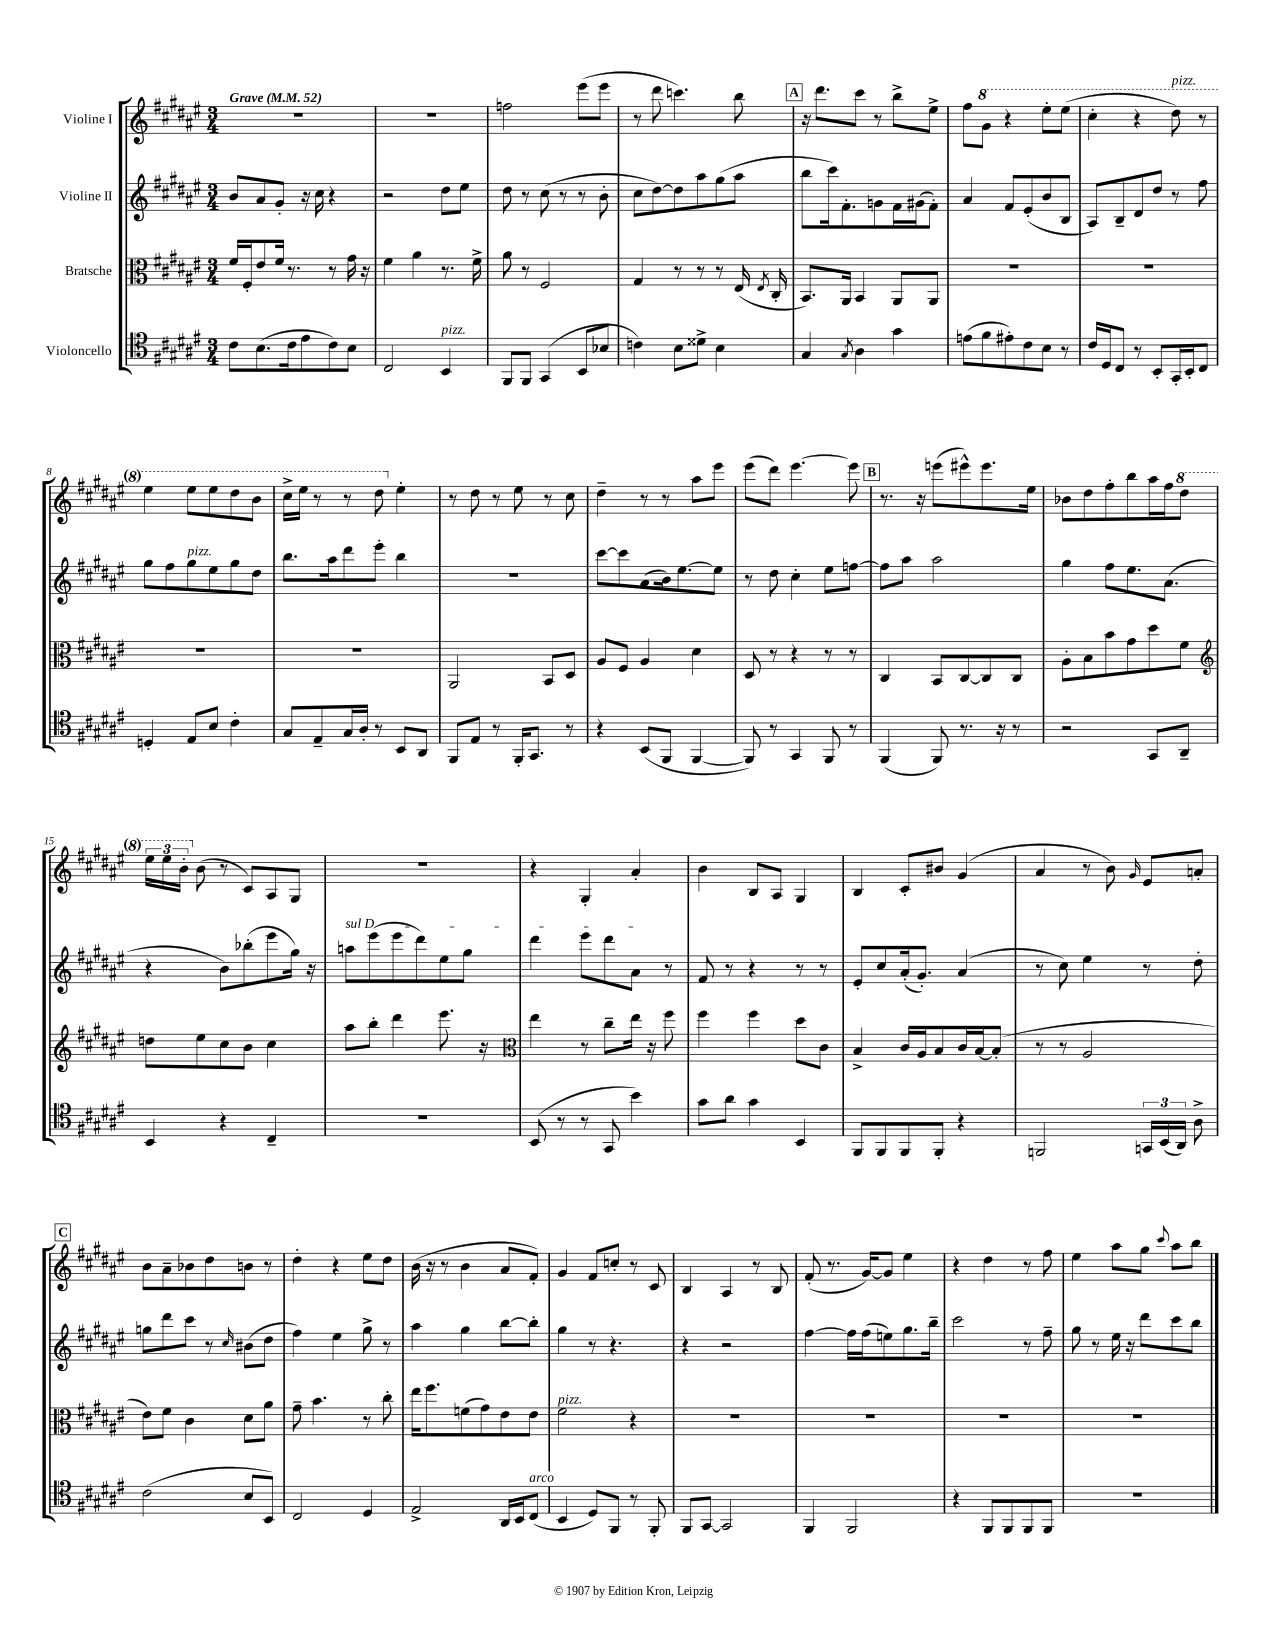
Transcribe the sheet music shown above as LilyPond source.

<<
\new StaffGroup <<
\new Staff = "s0" \with { instrumentName = "Violine I" } {
    \clef treble \key fis \major \numericTimeSignature \time 3/4 \tempo "Grave" 4 = 52
    \autoBeamOff R2. |
    R2. |
    f''2 eis'''8[( eis'''8] |
    r8 dis'''8 c'''4.) b''8 |
    \mark \markup { \box "A" } r16 dis'''8.[ cis'''8] r8 b''8[-> eis''8]-> |
    fis''8[ \ottava #1 gis''8] r4 eis'''8[-. eis'''8]( |
    cis'''4-. r4 dis'''8^\markup { \italic "pizz." }) r8 |
    eis'''4 eis'''8[ eis'''8 dis'''8 b''8] |
    cis'''16[-> eis'''16] r8 r8 dis'''8 \ottava #0 eis''4-. |
    r8 dis''8 r8 eis''8 r8 cis''8 |
    dis''4-- r8 r8 ais''8[ eis'''8] |
    eis'''8[( dis'''8]) eis'''4.~ eis'''8 |
    \mark \markup { \box "B" } r8. r16 e'''8[( eis'''8-^) eis'''8. eis''16] |
    bes'8[ dis''8 fis''8-. b''8 ais''16 fis''16 \ottava #1 dis'''8] |
    \tuplet 3/2 { eis'''16[ eis'''16 b''16]-. \ottava #0 } b'8( r8 cis'8[) ais8 gis8] |
    R2. |
    r4 gis4-. ais'4-. |
    b'4 b8[ ais8] gis4 |
    b4 cis'8[-. bis'8] gis'4( |
    ais'4 r8 b'8) \grace { gis'16 } eis'8[ a'8]-. |
    \mark \markup { \box "C" } b'8[ ais'8-- bes'8 dis''8 b'8] r8 |
    dis''4-. r4 eis''8[ dis''8] |
    b'16( r16 r8 b'4 ais'8[ fis'8]-.) |
    gis'4 fis'8[ c''8]-. r8 cis'8 |
    b4 ais4 r8 b8 |
    fis'8-.( r8. gis'16[~) gis'8] eis''4 |
    r4 dis''4 r8 fis''8 |
    eis''4 ais''8[ gis''8] \appoggiatura { cis'''8 } ais''8[ b''8] \bar "|." |
}
\new Staff = "s1" \with { instrumentName = "Violine II" } {
    \clef treble \key fis \major \numericTimeSignature \time 3/4
    \autoBeamOff b'8[ ais'8 gis'8]-. r16 cis''16 r4 |
    r2 dis''8[ eis''8] |
    dis''8 r8 cis''8( r8 r8 b'8-. |
    cis''8[ dis''8~) dis''8 ais''8 gis''8( ais''8] |
    \mark \markup { \box "A" } b''8[ cis'''16) fis'8.-. g'8 fis'16 gis'16( fis'8]-.) |
    ais'4 fis'8[ eis'8-.( b'8 b8] |
    ais8[) b8-- dis'8 dis''8] r8 fis''8 |
    gis''8[ fis''8 gis''8^\markup { \italic "pizz." } eis''8 gis''8 dis''8] |
    b''8.[ ais''16 dis'''8 eis'''8]-. b''4 |
    R2. |
    cis'''8[~ cis'''8 ais'8( b'16) eis''8.~ eis''8] |
    r8 dis''8 cis''4-. eis''8[ f''8]~ |
    \mark \markup { \box "B" } f''8[ ais''8] ais''2 |
    gis''4 fis''8[ eis''8. ais'8.]( |
    r4 b'8[) bes''8-.( eis'''8 gis''16]) r16 |
    \once \override TextSpanner.bound-details.left.text = \markup { \italic "sul D" } a''8[\startTextSpan eis'''8( eis'''8 dis'''8) eis''8 gis''8] |
    dis'''4 eis'''8[ dis'''8 ais'8]\stopTextSpan r8 |
    fis'8 r8 r4 r8 r8 |
    eis'8[-. cis''8 ais'16-.( gis'8.]-.) ais'4( |
    r8 cis''8) eis''4 r8 dis''8-. |
    \mark \markup { \box "C" } g''8[ dis'''8 cis'''8] r8 \grace { cis''16 } bis'8[( dis''8] |
    fis''4) eis''4 gis''8-> r8 |
    ais''4 gis''4 b''8[~ b''8]-. |
    gis''4 r8 r4. |
    r4 r2 |
    fis''4~ fis''16[ fis''16( e''8) gis''8. b''16]-- |
    cis'''2 r8 fis''8-- |
    gis''8 r8 eis''16 r16 dis'''8[ cis'''8 b''8] \bar "|." |
}
\new Staff = "s2" \with { instrumentName = "Bratsche" } {
    \clef alto \key fis \major \numericTimeSignature \time 3/4
    \autoBeamOff fis'16[ fis16-. eis'8 fis'16] r8. r8 gis'16 r16 |
    fis'4 ais'4 r8. fis'16-> |
    ais'8 r8 fis2 |
    gis4 r8 r8 r8 eis16( \acciaccatura { eis8 } cis16-. |
    \mark \markup { \box "A" } b,8.[) ais,16] b,4 ais,8[ ais,8] |
    R2. |
    R2. |
    R2. |
    R2. |
    ais,2 b,8[ dis8] |
    ais8[ fis8] ais4 dis'4 |
    dis8 r8 r4 r8 r8 |
    \mark \markup { \box "B" } cis4 b,8[ cis8~ cis8 cis8] |
    ais8[-. b8 b'8 gis'8 dis''8 fis'8] |
    \clef treble d''8[ eis''8 cis''8 b'8] cis''4 |
    ais''8[ b''8]-. dis'''4 eis'''8. r16 |
    \clef alto eis''4 r8 cis''8[-- eis''16] r16 fis''8 |
    fis''4 fis''4 dis''8[ cis'8] |
    b4-> cis'16[ ais16 b8 cis'16 b16~ b8]-.( |
    r8 r8 ais2 |
    \mark \markup { \box "C" } eis'8[) fis'8] cis'4 dis'8[ ais'8] |
    gis'8-- b'4. r8 cis''8-. |
    eis''16[ fis''8. f'8( gis'8) eis'8 eis'8] |
    fis'2^\markup { \italic "pizz." } r4 |
    R2. |
    R2. |
    R2. |
    R2. \bar "|." |
}
\new Staff = "s3" \with { instrumentName = "Violoncello" } {
    \clef tenor \key fis \major \numericTimeSignature \time 3/4
    \autoBeamOff cis'8[ b8.( cis'16 eis'8 cis'8) b8] |
    cis2 b,4^\markup { \italic "pizz." } |
    fis,8[ fis,8] gis,4( b,8[ bes8] |
    c'4) b8[ disis'8]-> b4 |
    \mark \markup { \box "A" } gis4 \acciaccatura { gis8 } ais4 gis'4 |
    e'8[( fis'8 eis'8-.) cis'8 b8] r8 |
    cis'16[ dis16 cis8] r8 b,8[-. gis,16-. b,16-. cis8] |
    d4-. eis8[ b8] cis'4-. |
    gis8[ eis8-- gis16 ais16]-. r8 b,8[ ais,8] |
    fis,8[ eis8] r8 fis,16[-. gis,8.] r8 |
    r4 b,8[( fis,8] fis,4~ |
    fis,8) r8 gis,4 fis,8 r8 |
    \mark \markup { \box "B" } fis,4( fis,8) r8. r16 r8 |
    r2 gis,8[ ais,8]-- |
    b,4 r4 cis4-- |
    R2. |
    b,8( r8 r8 gis,8 b'4) |
    gis'8[ ais'8] gis'4 b,4 |
    fis,8[ fis,8 fis,8 fis,8]-. r4 |
    f,2 \tuplet 3/2 { g,16[ b,16( ais,16]) } ais8-> |
    \mark \markup { \box "C" } cis'2( b8[ b,8]) |
    cis2 dis4 |
    eis2-> ais,16[ b,16 cis8]^\markup { \italic "arco" }( |
    b,4 dis8[) fis,8] r8 fis,8-. |
    fis,8[ gis,8]~ gis,2 |
    fis,4 fis,2 |
    r4 fis,8[ fis,8 fis,8 fis,8] |
    R2. \bar "|." |
}
>>
>>
